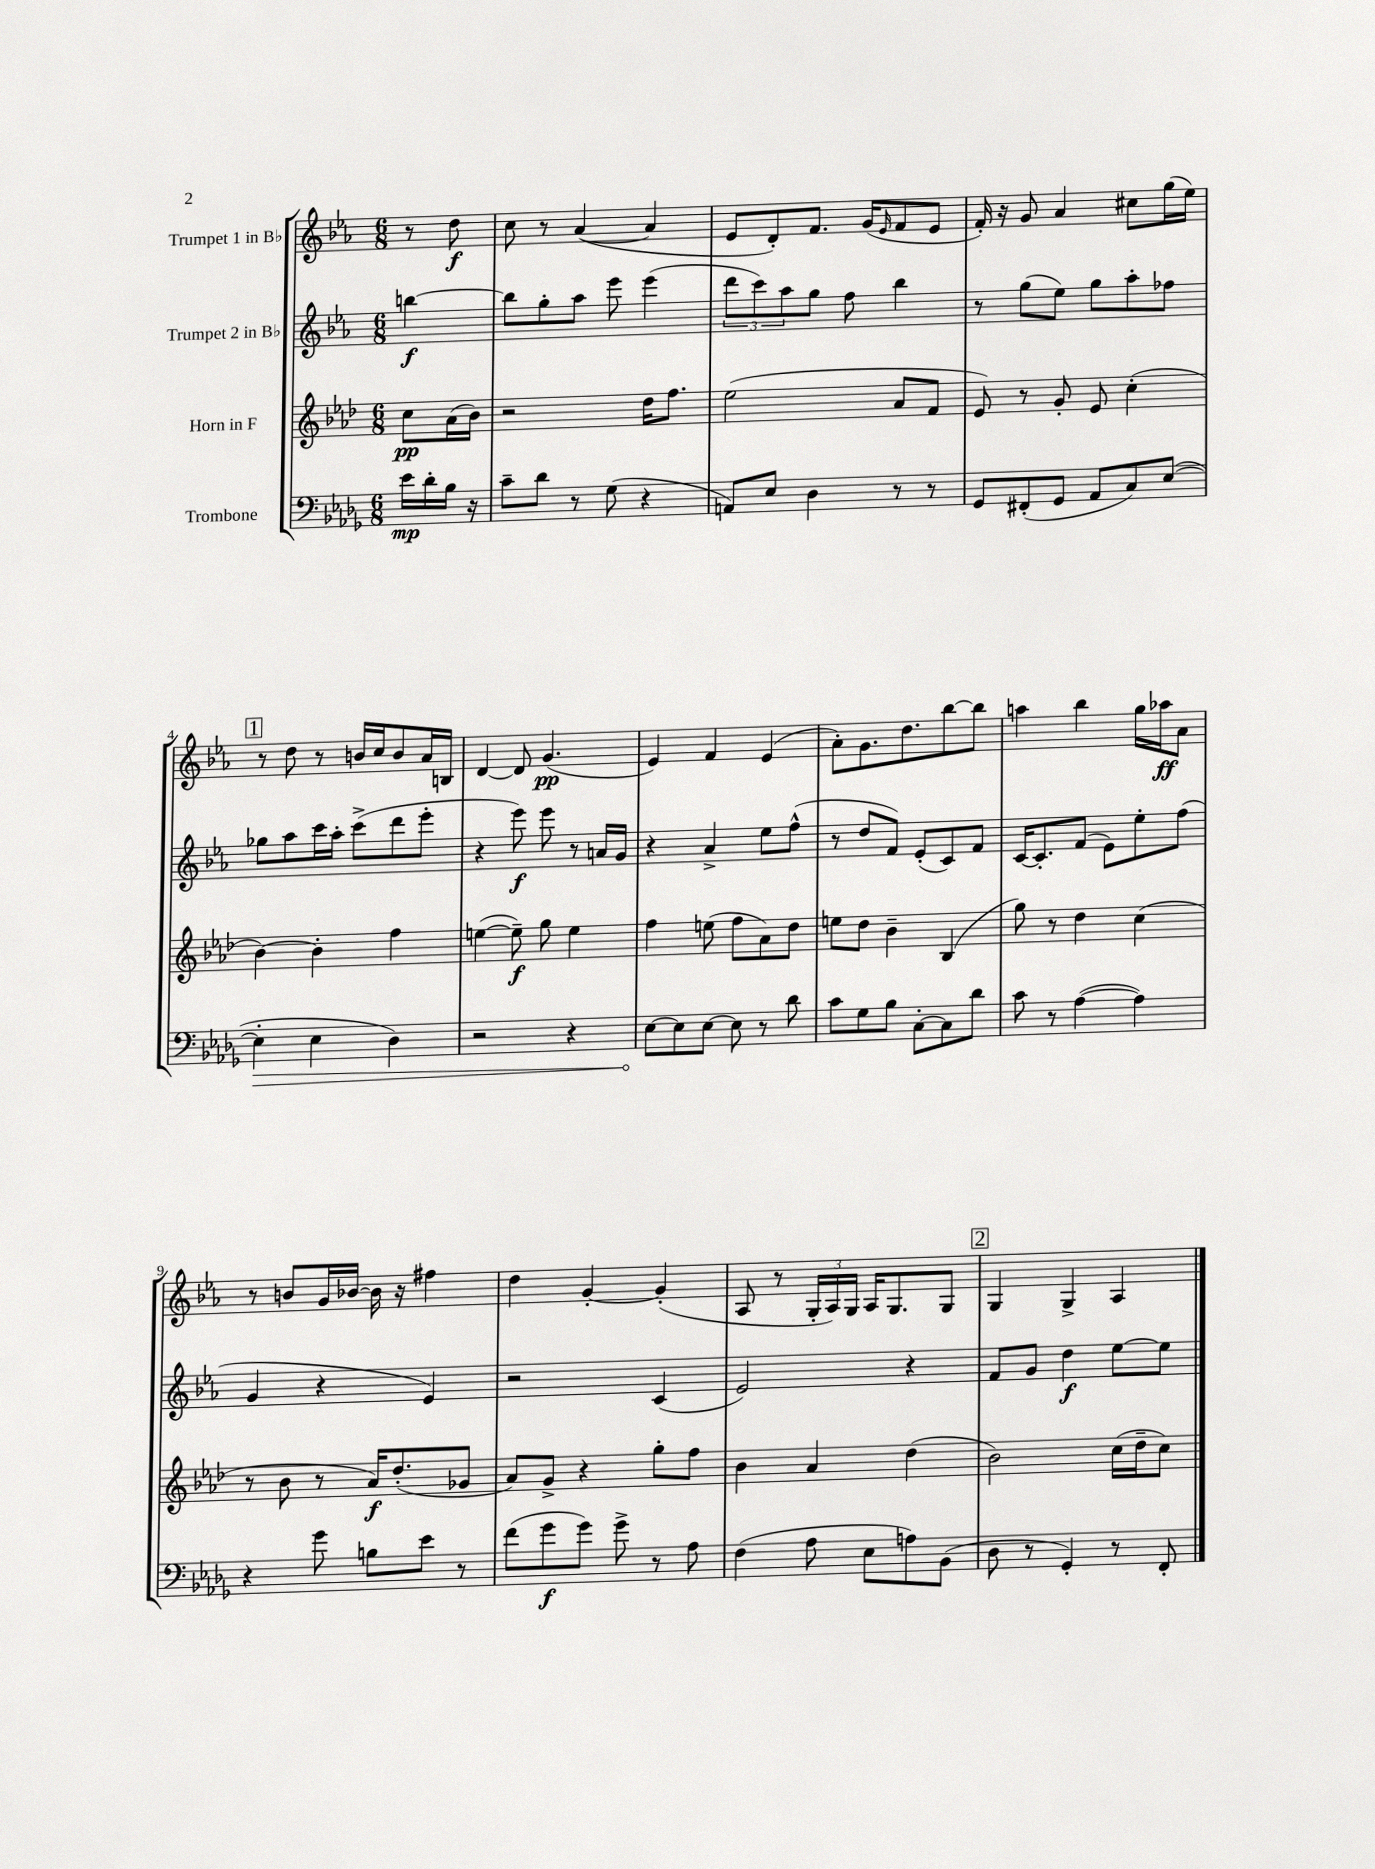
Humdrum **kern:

**kern	**kern	**kern	**kern
*staff4	*staff3	*staff2	*staff1
*clefF4	*clefG2	*clefG2	*clefG2
*k[b-e-a-d-g-]	*k[b-e-a-d-]	*k[b-e-a-]	*k[b-e-a-]
*M6/8	*M6/8	*M6/8	*M6/8
16e-\LL	8cc\L	[4bb\	8r
16d-'\	.	.	.
16B-\JJ	(16a-\L	.	8dd\
16r	16b-\JJ)	.	.
=	=	=	=
8c~\L	2r	8bb\]L	8cc\
8d-\J	.	8gg'\	8r
8r	.	8aa-\J	([4a-/
(8G-\	.	8eee-\	.
4r	16dd-\LK	(4eee-\	4a-/]
.	8.ff\J	.	.
=	=	=	=
8AA/L)	(2ee-\	12ddd\L	8e-/L
.	.	12ccc\)	.
8E-/J	.	.	8d'/)
.	.	12aa-\	.
4D-\	.	8gg\J	8.f/J
.	.	8ff\	.
.	.	.	(16g/LK
.	.	.	16qqe-/
8r	8a-/L	4bb-\	8f/
8r	8f/J	.	8e-/J
=	=	=	=
8GG-/L	8e-/)	8r	16f'/)
.	.	.	16r
(8FF#'/	8r	(8gg\L	8g/
8GG-/J	8g'/	8ee-\J)	4a-/
8AA-/L	8e-/	8gg\L	.
8C/)	(4cc'\	8aa-'\	8cc#\L
([8E-/J	.	8ff-\J	(16gg\L
.	.	.	16ee-\JJ)
=	=	=	=
4E-'\]	[4b-\)	8gg-\L	8r
.	.	8aa-\	8dd\
4E-\	4b-'\]	16ccc\L	8r
.	.	16aa-'\JJ	.
.	.	(8ccc^\L	16b/LL
.	.	.	16cc/J
4D-\)	4ff\	8ddd\	8b/
.	.	8eee-'\J	16a-/L
.	.	.	16B/JJ
=	=	=	=
2r	([4ee\	4r	[4d/
.	8ee~\])	8eee-\)	8d/]
.	8gg\	8eee-\	(4.g/
4r	4ee\	8r	.
.	.	16a/LL	.
.	.	16g/JJ	.
=	=	=	=
[8E-\L	4ff\	4r	4e-/)
8E-\]	.	.	.
[8E-\J	(8ee\	4a-^/	4f/
8E-\]	8ff\L	.	.
8r	8a-\)	8ee-\L	(4e-/
8d-\	8dd-\J	(8ff^^\J	.
=	=	=	=
8c\L	8ee\L	8r	8a-'\L)
8G-\	8dd-\J	8dd/L	8.g\
8B-\J	4b-~\	8f/J)	.
.	.	.	8.dd\
[8C'\L	.	(8e-'/L	.
8C\]	(4B-/	8c/)	[8bb-\
8d-\J	.	8f/J	8bb-\]J
=	=	=	=
8c\	8gg\)	[16c/LK	4aa\
.	.	8.c'/]	.
8r	8r	.	.
([4A-\	4dd-\	(8f/J	4bb-\
.	.	8e-\L)	.
4A-\])	(4cc\	8ee-'\	16gg\LL
.	.	.	16aa-\J
.	.	(8ff\J	8a-\J
=	=	=	=
4r	8r	4g/	8r
.	8b-\	.	8b/L
8g-\	8r	4r	16g/L
.	.	.	[16b-/JJ
8B\L	16a-/LK)	.	16b-\]
.	(8.dd-'/	.	16r
8e-\J	.	4e-/)	4ff#\
8r	8g-/J	.	.
=	=	=	=
(8f\L	8a-/L)	2r	4dd\
8g-\	8g^/J	.	.
8g-\J)	4r	.	[4g'/
8g-^\	.	.	.
8r	8gg'\L	(4c/	(4g'/]
8A-\	8ff\J	.	.
=	=	=	=
(4F\	4b-\	2e-/)	8A-/
.	.	.	8r
8A-\	4a-/	.	24G'/LL
.	.	.	24A-/)
.	.	.	24G/JJ
8E-\L	.	.	16A-/LK
.	.	.	8.G/
8A\)	(4dd-\	4r	.
(8BB-\J	.	.	8G/J
=	=	=	=
8D-\	2b-\)	8f/L	4G/
8r	.	8g/J	.
4GG-'/)	.	4dd\	4G^/
8r	(16cc\LL	[8ee-\L	4A-/
.	16dd-~\J	.	.
8FF'/	8cc\J)	8ee-\]J	.
==	==	==	==
*-	*-	*-	*-
